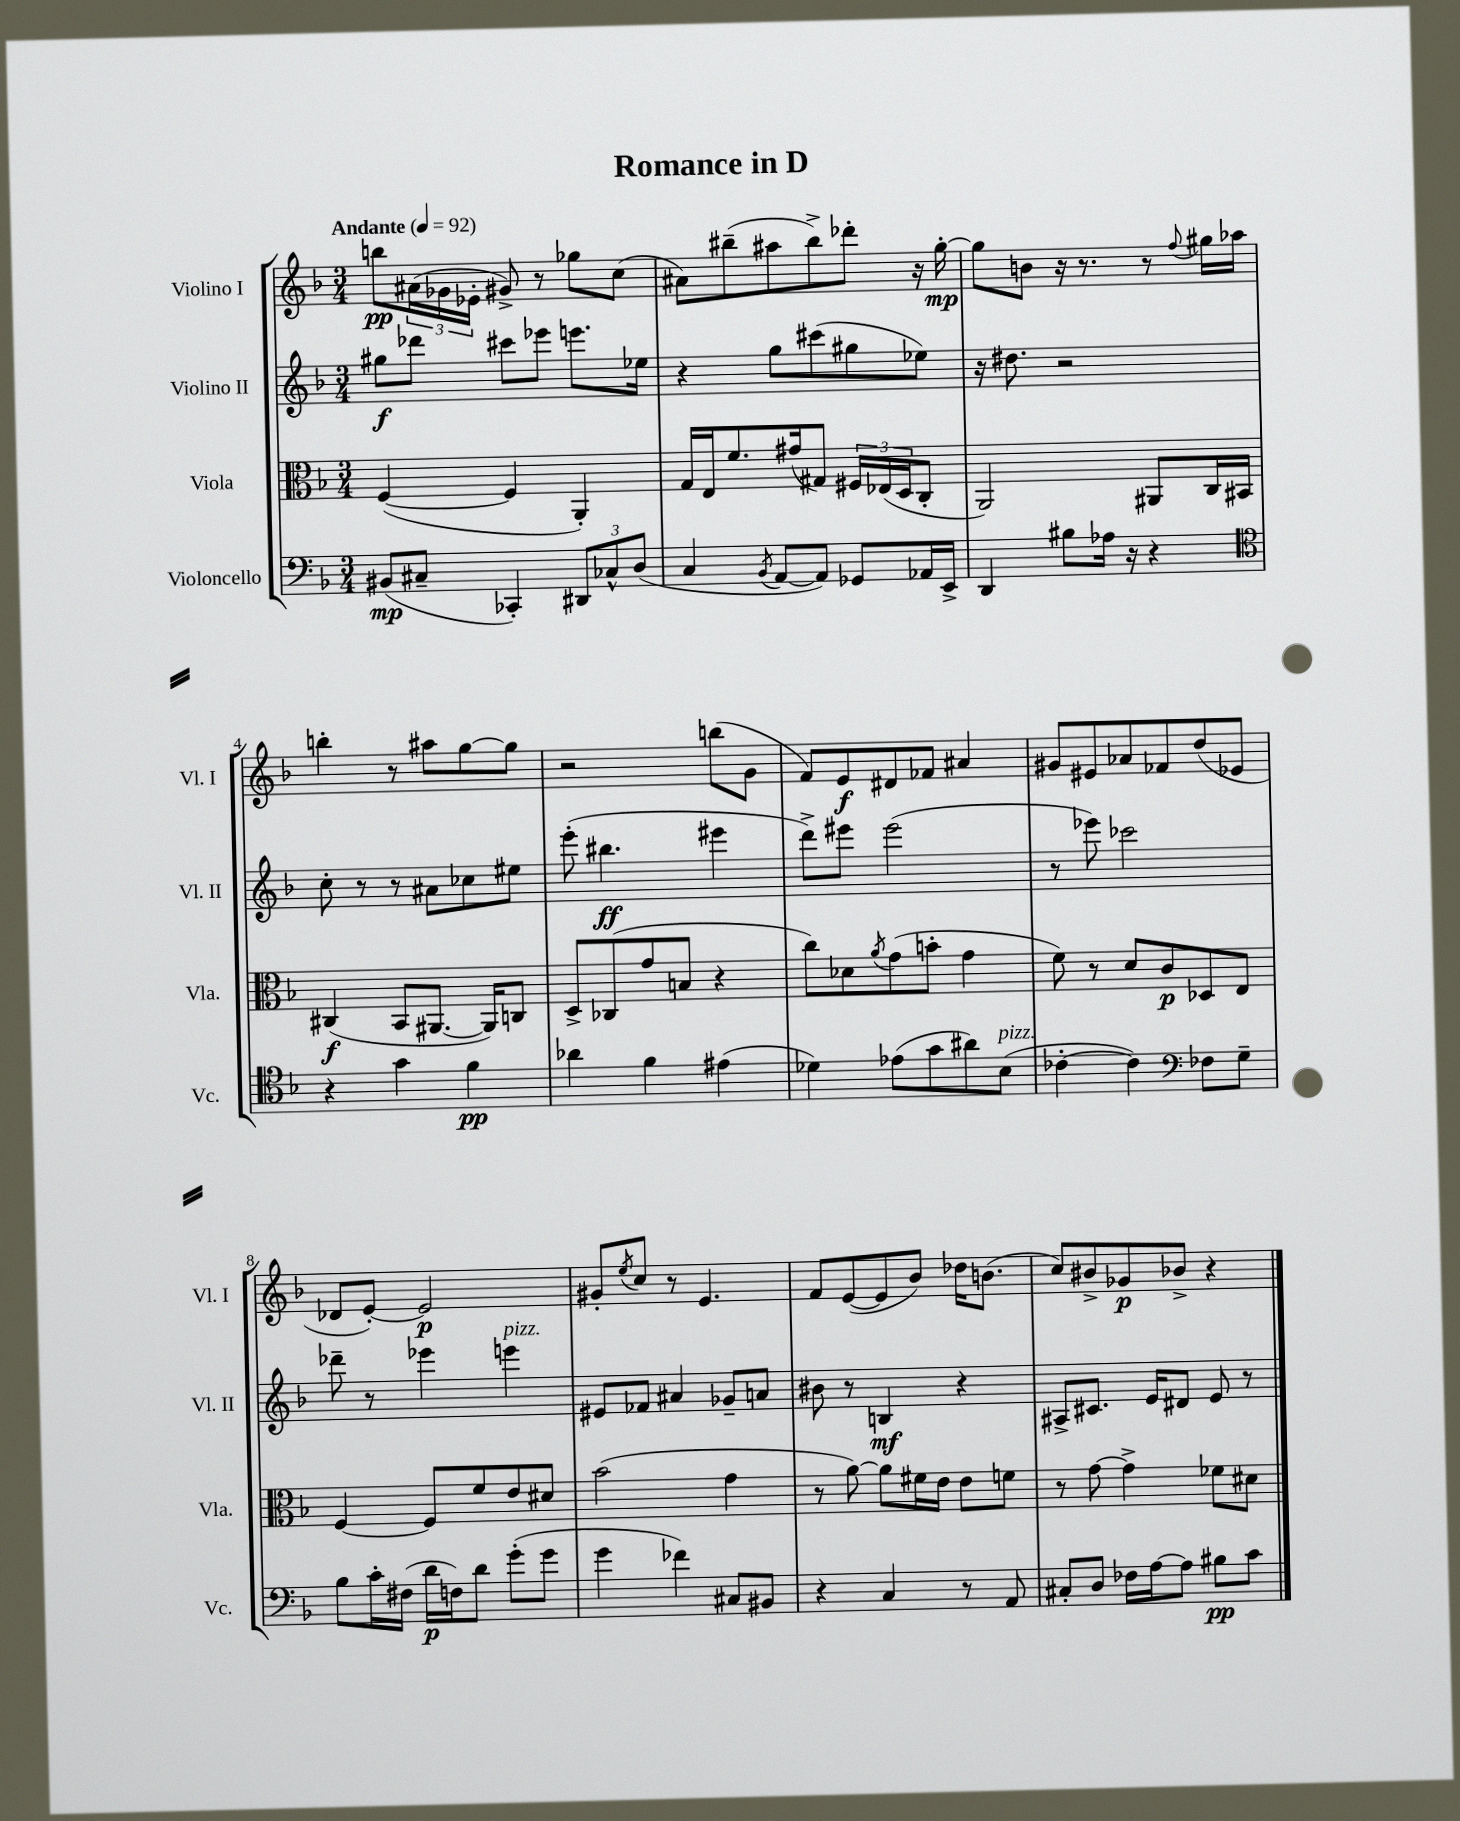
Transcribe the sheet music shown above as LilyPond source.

\header { title = "Romance in D" }
<<
\new StaffGroup <<
\new Staff = "s0" \with { instrumentName = "Violino I" shortInstrumentName = "Vl. I" } {
    \clef treble \key f \major \numericTimeSignature \time 3/4 \tempo "Andante" 4 = 92
    b''8\pp \tuplet 3/2 { ais'16( ges'16 ees'16-. } gis'8->) r8 ges''8 c''8( |
    ais'8) bis''8--( ais''8 bis''8->) des'''8-. r16 g''16~-.\mp |
    g''8 b'8 r16 r8. r8 \appoggiatura { f''8 } gis''16 aes''16 |
    b''4-. r8 ais''8 g''8~ g''8 |
    r2 b''8( g'8 |
    f'8) e'8\f dis'8 fes'8 ais'4 |
    gis'8 eis'8 aes'8 fes'8 d''8( ees'8 |
    des'8 e'8~-.) e'2\p |
    gis'8-. \acciaccatura { e''8 } c''8 r8 e'4. |
    f'8 e'8~( e'8 bes'8) des''16 b'8.( |
    c''8) bis'8-> ges'8\p bes'8-> r4 \bar "|." |
}
\new Staff = "s1" \with { instrumentName = "Violino II" shortInstrumentName = "Vl. II" } {
    \clef treble \key f \major \numericTimeSignature \time 3/4
    gis''8\f des'''8 cis'''8 ees'''8 e'''8. ees''16 |
    r4 g''8 cis'''8( gis''8 ees''8) |
    r16 dis''8. r2 |
    c''8-. r8 r8 ais'8 ces''8 eis''8 |
    e'''8-.( bis''4.\ff eis'''4 |
    d'''8->) eis'''8 eis'''2( |
    r8 ees'''8) ces'''2 |
    des'''8-- r8 ees'''4 e'''4^\markup { \italic "pizz." } |
    eis'8 fes'8 ais'4 ges'8-- a'8 |
    bis'8 r8 b4\mf r4 |
    ais8-> cis'8. e'16 dis'8 e'8 r8 \bar "|." |
}
\new Staff = "s2" \with { instrumentName = "Viola" shortInstrumentName = "Vla." } {
    \clef alto \key f \major \numericTimeSignature \time 3/4
    f4~( f4 a,4-.) |
    g16 e16 f'8. gis'16( gis8) \tuplet 3/2 { fis16 ees16( d16 } c8-. |
    a,2) ais,8 c16 bis,16 |
    cis4\f( bes,8 ais,8.~ ais,16) c8 |
    d8-> ces8( g'8 b8 r4 |
    c''8) des'8 \acciaccatura { a'8 } g'8( b'8-. g'4 |
    f'8) r8 d'8 c'8\p des8 e8 |
    f4~ f8 f'8 e'8 dis'8 |
    bes'2( g'4 |
    r8 a'8~) a'8 fis'16 e'16 e'8 f'8 |
    r8 g'8~ g'4-> fes'8 dis'8 \bar "|." |
}
\new Staff = "s3" \with { instrumentName = "Violoncello" shortInstrumentName = "Vc." } {
    \clef bass \key f \major \numericTimeSignature \time 3/4
    bis,8\mp( cis8-- ces,4-.) \tuplet 3/2 { dis,8 ces8-^ d8( } |
    c4 \acciaccatura { bes,8 } a,8~ a,8) ges,8 aes,16 e,16-> |
    d,4 bis8 aes16 r16 r4 |
    \clef tenor r4 g'4 f'4\pp |
    aes'4 f'4 eis'4( |
    des'4) ees'8( g'8 ais'8) bes8^\markup { \italic "pizz." }( |
    ces'4~-. ces'4) \clef bass fes8 g8-- |
    bes8 c'16-. fis16( d'16\p f16) d'8 g'8-.( g'8 |
    g'4 fes'4) cis8 bis,8 |
    r4 c4 r8 a,8 |
    cis8-. d8 fes16 a16~ a8 bis8\pp c'8 \bar "|." |
}
>>
>>
